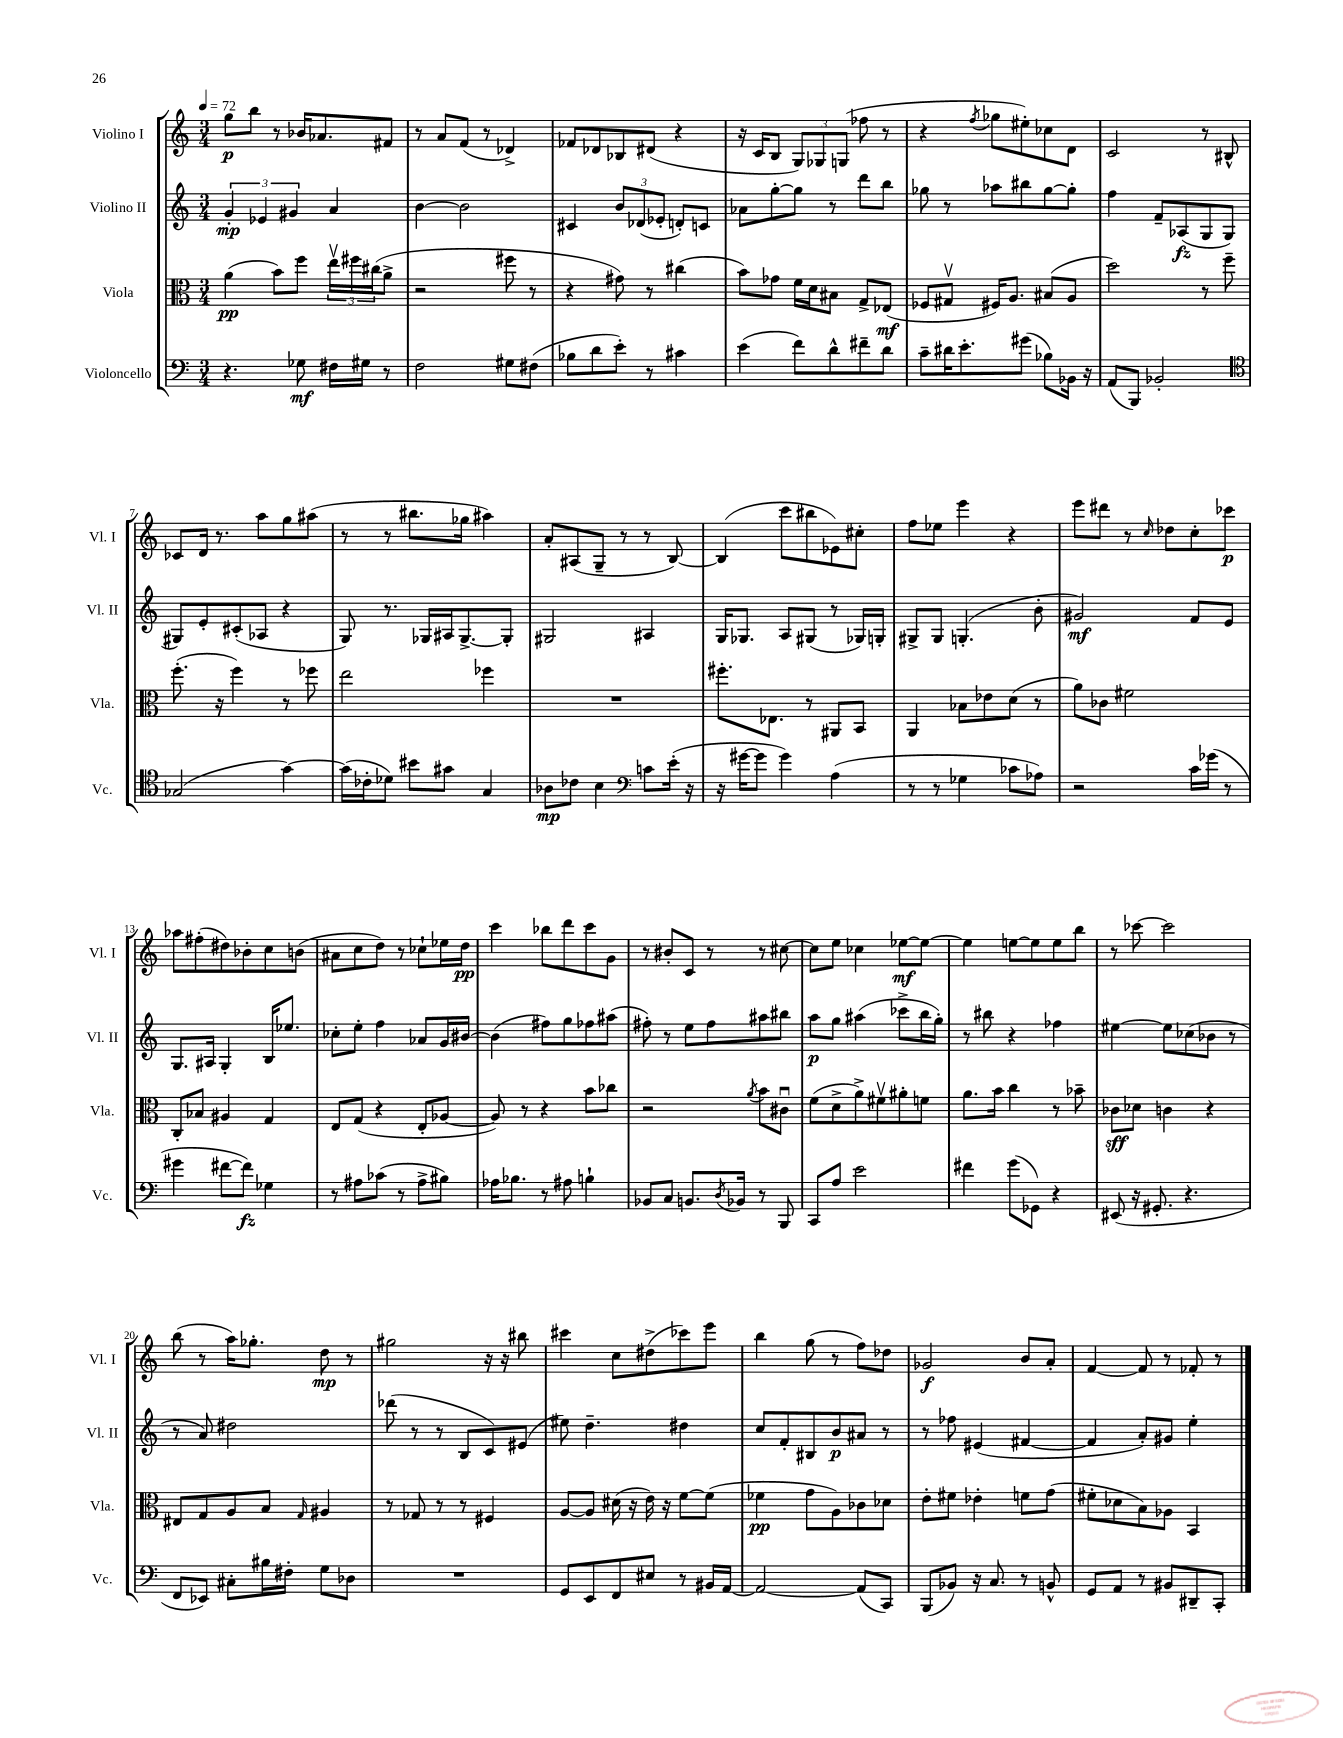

**kern	**kern	**kern	**kern
*staff4	*staff3	*staff2	*staff1
*clefF4	*clefC3	*clefG2	*clefG2
*k[]	*k[]	*k[]	*k[]
*M3/4	*M3/4	*M3/4	*M3/4
*MM72	*MM72	*MM72	*MM72
4.r	(4a	6g'	8gg
.	.	.	8bb
.	.	6e-	.
.	8b)	.	8r
.	.	6g#	.
8G-	8ff	.	16b-
.	.	.	8.a-
16F#	24eev	4a	.
.	24ff#	.	.
16G#	.	.	.
.	(24cc#	.	.
8r	8a^	.	8f#
=	=	=	=
2F	2r	[4b	8r
.	.	.	8a
.	.	2b]	(8f
.	.	.	8r
8G#	8ff#	.	4d-^)
(8F#	8r	.	.
=	=	=	=
8B-	4r	4c#	8f-
8d	.	.	8d-
8e')	8g#)	12b	8B-
.	.	(12d-	.
8r	8r	.	(8d#
.	.	12e-'	.
4c#	(4cc#	8d')	4r
.	.	8c	.
=	=	=	=
(4e	8b)	8a-	16r
.	.	.	16c
.	8g-	[8gg'	8B
8f)	16f	8gg]	12G)
.	16d	.	.
.	.	.	12G-
8d^^	8B#	8r	.
.	.	.	(12G
8f#~	8G^	8ddd	8ff-
8d	(8E-	8bb	8r
=	=	=	=
8c~	8F-	8gg-	4r
16d#	8G#v	8r	.
8.e'	.	.	.
.	.	.	8qff
.	16F#)	8aa-	8gg-
.	8.A	.	.
(8g#	.	8bb#	8ee#')
8B-)	(8B#	[8gg-	8cc-
16BB-	8A	8gg-']	8d
16r	.	.	.
=	=	=	=
(8AA	2dd)	4ff	2c
8BBB)	.	.	.
2BB-'	.	8f~	.
.	.	(8A-	.
.	8r	8G	8r
.	8ff~	8G	8B#^^
=	=	=	=
*clefC4	*	*	*
(2G-	(8.ff'	8G#)	8c-
.	.	8e'	16d
.	16r	.	8.r
.	4ff)	(8c#'	.
.	.	8A-	8aa
[4g)	8r	4r	8gg
.	8ff-	.	(8aa#
=	=	=	=
(16g]	2ee	8G)	8r
16c-'	.	.	.
8d-)	.	8.r	8r
8b#	.	.	8.bb#
.	.	16G-	.
8g#	.	16A#	.
.	.	[8.G-^	16gg-
4G	4ff-	.	4aa#)
.	.	8G-']	.
=	=	=	=
8A-	2.r	2G#	8a'
8c-	.	.	(8A#
4B	.	.	8G~
.	.	.	8r
*clefF4	*	*	*
8c	.	4A#	8r
(16e'	.	.	[8B)
16r	.	.	.
=	=	=	=
16r	8.ff#'	16G	(4B]
[16g#	.	8.G-	.
8g#]	.	.	.
.	8.E-	.	.
4g#)	.	8A	8ccc
.	8r	(8G#	8bb#
(4A	8AA#	8r	8e-)
.	8BB	16G-)	8cc#'
.	.	16G'	.
=	=	=	=
8r	4AA	8G#^	8ff
8r	.	8G#	8ee-
4G-	8B-	(4.G'	4eee
.	8e-	.	.
8c-	(8d	.	4r
8A-)	8r	8b'	.
=	=	=	=
2r	8a)	2g#)	8eee
.	8c-	.	8ddd#
.	2f#	.	8r
.	.	.	16qqcc
.	.	.	8dd-
16c	.	8f	8cc'
(16g-	.	.	.
8r	.	8e	8ccc-
=	=	=	=
4g#	8C'	8.G	8aa-
.	8B-	.	(8ff#'
.	.	16A#	.
[8f#	4A#	4G'	8dd#)
8f#])	.	.	8b-'
4G-	4G	16B	8cc
.	.	8.ee-	.
.	.	.	(8b
=	=	=	=
8r	8E	8cc-'	8a#
8A#	(8G	8ee'	8cc
(8c-	4r	4ff	8dd)
8r	.	.	8r
8A#^	8E'	8a-	8cc-`
8B#)	[8A-	16g	16ee-
.	.	[16b#	16dd
=	=	=	=
16A-	8A-])	(4b#]	4ccc
8.B-	.	.	.
.	8r	.	.
8r	4r	8ff#)	8bb-
8A#	.	8gg	8ddd
4B`	8b	8ff-	8ccc
.	8cc-	(8aa#	8g
=	=	=	=
8BB-	2r	8ff#')	8r
8C	.	8r	8b#'
8.BB	.	8ee	8c
.	.	8ff#	8r
8qD	.	.	.
16BB-	.	.	.
.	8qa	.	.
8r	8b	8aa#	8r
8BBB	8c#u	8bb#	[8cc#
=	=	=	=
8CC	(8f	8aa	8cc#]
8A	8d^	8gg	8ee
2e	8a^)	(4aa#	4cc-
.	8f#v	.	.
.	8a#'	8ccc-^	[8ee-
.	8f	16bb	8ee-_
.	.	16gg')	.
=	=	=	=
4f#	8.a	8r	4ee-]
.	.	8bb#	.
.	16b	.	.
(8g	4cc	4r	[8ee
8GG-)	.	.	8ee]
4r	8r	4ff-	8ee
.	8b-~	.	8bb
=	=	=	=
(8EE#	8c-	[4ee#	8r
16r	8d-	.	[8ccc-
8.GG#'	.	.	.
.	4c	8ee#]	2ccc-]
4.r	.	(8cc-	.
.	4r	8b-	.
.	.	8r	.
=	=	=	=
8FF	8E#	8r	(8bb
8EE-)	8G	8a)	8r
8C#'	8A	2dd#	16aa)
.	.	.	8.gg-'
16B#	8B	.	.
16F#'	.	.	.
.	16qqG	.	.
8G	4A#	.	8dd
8D-	.	.	8r
=	=	=	=
2.r	8r	(8ddd-	2gg#
.	8G-	8r	.
.	8r	8r	.
.	8r	8B	.
.	4F#	8c)	16r
.	.	.	16r
.	.	(8e#	8bb#
=	=	=	=
8GG	[8A	8ee#)	4ccc#
8EE	8A]	4.dd~	.
8FF	(16d#	.	8cc
.	16r	.	.
8E#	16e)	.	(8dd#^
.	16r	.	.
8r	[8f	4dd#	8ccc-)
16BB#	(8f]	.	8eee
[16AA	.	.	.
=	=	=	=
2AA_	4f-	8cc	4bb
.	.	8f'	.
.	8g	8B#	(8gg
.	8A)	8b	8r
(8AA]	8c-	8a#	8ff)
8CC)	8d-	8r	8dd-
=	=	=	=
(8BBB	8e'	8r	2g-
8BB-)	8f#	8ff-	.
16r	4e-'	(4e#	.
8.C	.	.	.
8r	8f	[4f#	8b
8BB^^	(8g	.	8a'
=	=	=	=
8GG	8f#'	4f#]	[4f
8AA	8d-	.	.
8r	8B)	8a')	8f]
8BB#	8A-	8g#	8r
8DD#~	4BB	4ee'	8f-'
8CC'	.	.	8r
==	==	==	==
*-	*-	*-	*-
